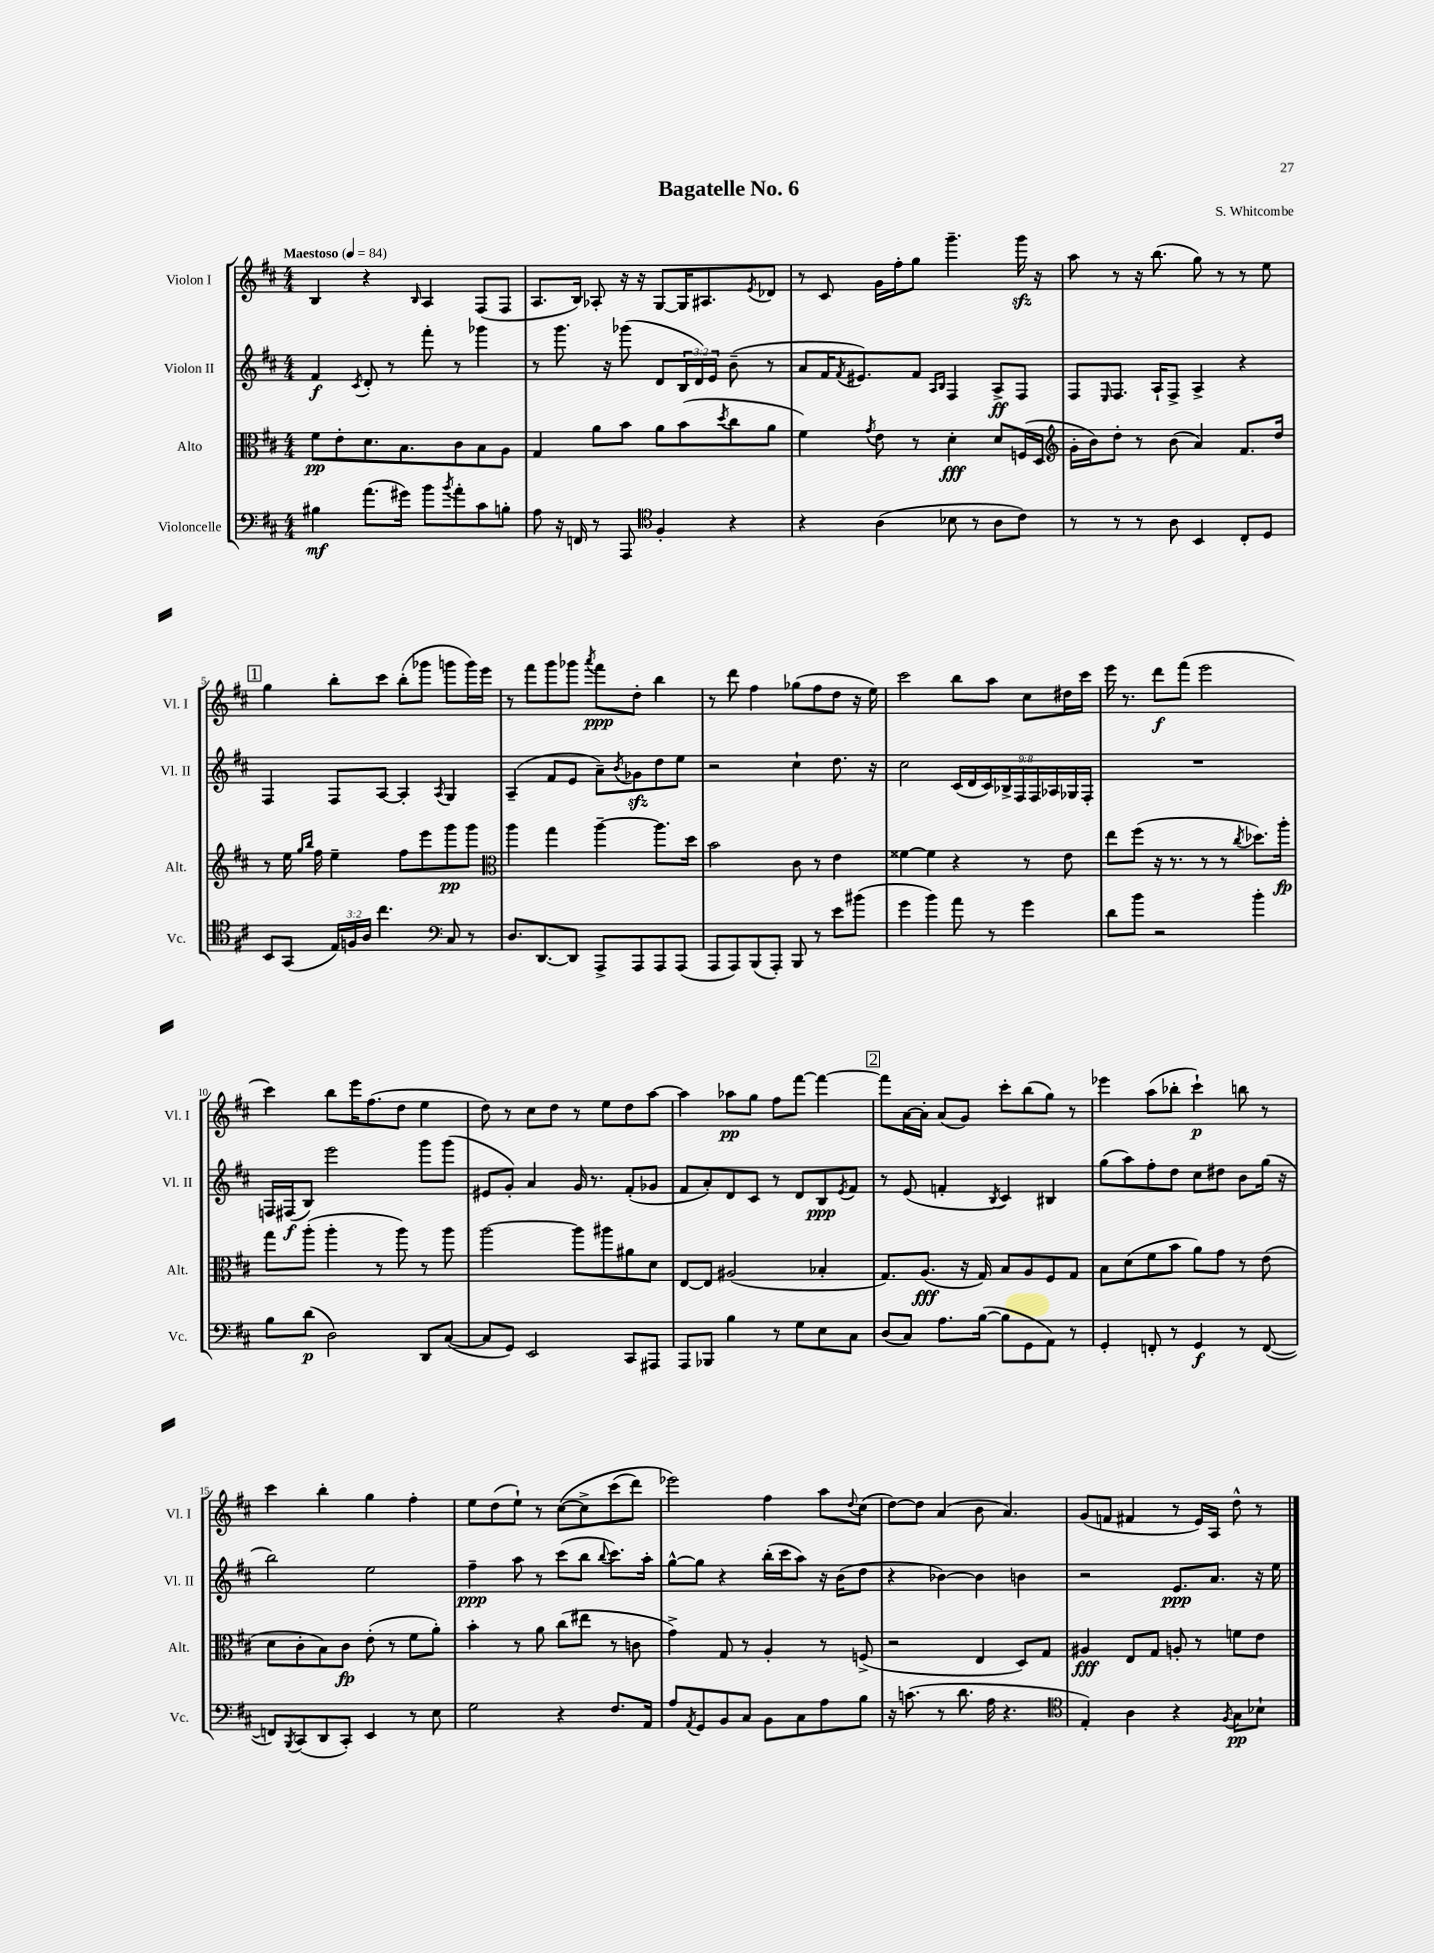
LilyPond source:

\header { title = "Bagatelle No. 6" composer = "S. Whitcombe" }
<<
\new StaffGroup <<
\new Staff = "s0" \with { instrumentName = "Violon I" shortInstrumentName = "Vl. I" } {
    \clef treble \key d \major \numericTimeSignature \time 4/4 \tempo "Maestoso" 4 = 84
    b4 r4 \grace { b16 } a4 fis8( fis8 |
    a8. b16) aes8-. r16 r16 g8~ g16 ais8. \acciaccatura { e'8 } des'8 |
    r8 cis'8 g'16 fis''16-. g''8 g'''4.-- g'''16\sfz r16 |
    a''8 r8 r16 b''8.( g''8) r8 r8 e''8 |
    \mark \markup { \box "1" } g''4 b''8-. cis'''8 b''8-.( ges'''8 g'''8 g'''16) e'''16 |
    r8 fis'''8 g'''8 ges'''8 \acciaccatura { a'''8 } fis'''8\ppp d''8-. b''4 |
    r8 d'''8 fis''4 ges''8( fis''8 d''8 r16 e''16) |
    cis'''2 b''8 a''8 cis''8 dis''16 cis'''16 |
    e'''16 r8. d'''8\f fis'''8( e'''2 |
    cis'''4) b''8 e'''16 fis''8.( d''8 e''4 |
    d''8) r8 cis''8 d''8 r8 e''8 d''8 a''8~ |
    a''4 aes''8\pp g''8 fis''8 fis'''8~ fis'''4~ |
    \mark \markup { \box "2" } fis'''8 a'16~ a'16-. a'8( g'8) cis'''8-. b''8( g''8) r8 |
    ees'''4 a''8( bes''8-. cis'''4-!\p) b''8 r8 |
    cis'''4 b''4-. g''4 fis''4-. |
    e''8 d''8( e''8-!) r8 cis''8~\( cis''8-> cis'''8( d'''8) |
    ees'''2\) fis''4 a''8 \appoggiatura { d''8 } cis''8( |
    d''8~) d''8 a'4( b'8 a'4.) |
    g'8( f'8 fis'4 r8 e'16) a16 d''8-^ r8 \bar "|." |
}
\new Staff = "s1" \with { instrumentName = "Violon II" shortInstrumentName = "Vl. II" } {
    \clef treble \key d \major \numericTimeSignature \time 4/4 \override Staff.TupletNumber.text = #tuplet-number::calc-fraction-text
    fis'4\f \acciaccatura { cis'8 } d'8-. r8 fis'''8-. r8 ges'''4 |
    r8 g'''8. r16 ges'''8( d'8 \tuplet 3/2 { b16 d'16) e'16 } b'8--( r8 |
    a'8 fis'16 \acciaccatura { fis'8 } eis'8.) fis'8 \grace { a16 b16 } fis4 a8->\ff fis8 |
    fis8 \grace { e16 } fis8. a16-! fis8-> a4-> r4 |
    \mark \markup { \box "1" } fis4 fis8 a8~ a4-. \acciaccatura { a8 } g4 |
    a4--( fis'8 e'8 a'8--) \acciaccatura { b'8 } ges'8\sfz d''8 e''8 |
    r2 cis''4-! d''8. r16 |
    cis''2 \tuplet 9/8 { cis'16( d'16 cis'16) bes16-> fis16 fis16 aes16 ges16 fis16-. } |
    R1 |
    f16 fis16\f( b8) e'''2 g'''8 g'''8( |
    eis'8 g'8-.) a'4 g'16 r8. fis'8-.( ges'8 |
    fis'8 a'8-.) d'8 cis'8 r8 d'8 b8\ppp \acciaccatura { e'8 } fis'8 |
    \mark \markup { \box "2" } r8 e'8( f'4-. \acciaccatura { b8 } cis'4) bis4 |
    g''8( a''8) fis''8-. d''8 cis''8 dis''8 b'8 g''16( r16 |
    b''2) e''2 |
    fis''4--\ppp a''8 r8 cis'''8( b''8 \appoggiatura { b''8 } cis'''8.) a''16-. |
    g''8~-^ g''8 r4 b''16-.( cis'''16 a''8) r16 b'16( d''8 |
    r4 bes'4~) bes'4 b'4 |
    r2 e'8.\ppp a'8. r16 e''16 \bar "|." |
}
\new Staff = "s2" \with { instrumentName = "Alto" shortInstrumentName = "Alt." } {
    \clef alto \key d \major \numericTimeSignature \time 4/4
    fis'8\pp e'8-. d'8. b8. cis'8 b8 a8 |
    g4 a'8 b'8 a'8 b'8( \acciaccatura { d''8 } cis''8 a'8 |
    fis'4) \acciaccatura { g'8 } e'8 r8 d'4-.\fff d'8 f16( d16 |
    \clef treble g'16-. b'16) d''8-. r8 b'8( a'4) fis'8. d''16 |
    \mark \markup { \box "1" } r8 e''16 \grace { g''16 b''16 } fis''16 e''4-- fis''8 e'''8 g'''8\pp g'''8 |
    \clef alto a''4 g''4 a''4~-- a''8. d''16 |
    b'2 cis'8 r8 e'4 |
    fisis'4~ fisis'4 r4 r8 e'8 |
    e''8 fis''8( r16 r8. r8 r8 \acciaccatura { cis''8 } des''8.) a''16-.\fp |
    g''8 a''8-.( a''4-. r8 a''8) r8 a''8 |
    a''2~ a''8 ais''8 ais'8 d'8 |
    e8~ e8 ais2( bes4-. |
    \mark \markup { \box "2" } g8.) a8.\fff( r16 g16) b8 a8 fis8 g8 |
    b8 d'8( fis'8 b'8 a'8) g'8 r8 e'8( |
    d'8 cis'8-. b8) cis'8\fp e'8-.( r8 fis'8 a'8-.) |
    b'4-. r8 a'8 cis''8( eis''8 r8 c'8 |
    g'4->) g8 r8 a4-. r8 f8->( |
    r2 e4 d8) g8 |
    ais4\fff e8 g8 a8-. r8 f'8 e'8 \bar "|." |
}
\new Staff = "s3" \with { instrumentName = "Violoncelle" shortInstrumentName = "Vc." } {
    \clef bass \key d \major \numericTimeSignature \time 4/4 \override Staff.TupletNumber.text = #tuplet-number::calc-fraction-text
    bis4\mf a'8.( gis'16) b'8 \acciaccatura { b'8 } a'8-. cis'8 b8-. |
    a8 r16 f,16 r8 a,,8 \clef tenor fis4-. r4 |
    r4 a4( bes8 r8 a8 cis'8) |
    r8 r8 r8 a8 b,4 cis8-. d8 |
    \mark \markup { \box "1" } b,8 g,8( \tuplet 3/2 { e16) f16 a16 } cis''4. \clef bass cis8 r8 |
    d8. d,8.~ d,8 a,,8-> a,,8 a,,8 a,,8( |
    a,,8 a,,8) b,,8( a,,8-.) b,,8 r8 e'8 bis'8( |
    g'4 b'4) a'8 r8 g'4 |
    d'8 b'8 r2 b'4-. |
    b8 d'8\p( d2) d,8 cis8~( |
    cis8 g,8) e,2 cis,8 ais,,8 |
    a,,8 bes,,8 b4 r8 g8 e8 cis8 |
    \mark \markup { \box "2" } d8( cis8) a8. b16~( b8 g,8 a,8) r8 |
    g,4-. f,8-. r8 g,4\f r8 f,8~( |
    f,8) \acciaccatura { b,,8 } cis,8( d,8 cis,8-.) e,4 r8 e8 |
    g2 r4 fis8. a,16 |
    a8 \acciaccatura { a,8 } g,8 b,8 cis8 b,8 cis8 a8 b8 |
    r16 c'8.( r8 d'8. a16 r4. |
    \clef tenor e4-.) a4 r4 \acciaccatura { fis8 } g8\pp bes8-! \bar "|." |
}
>>
>>
